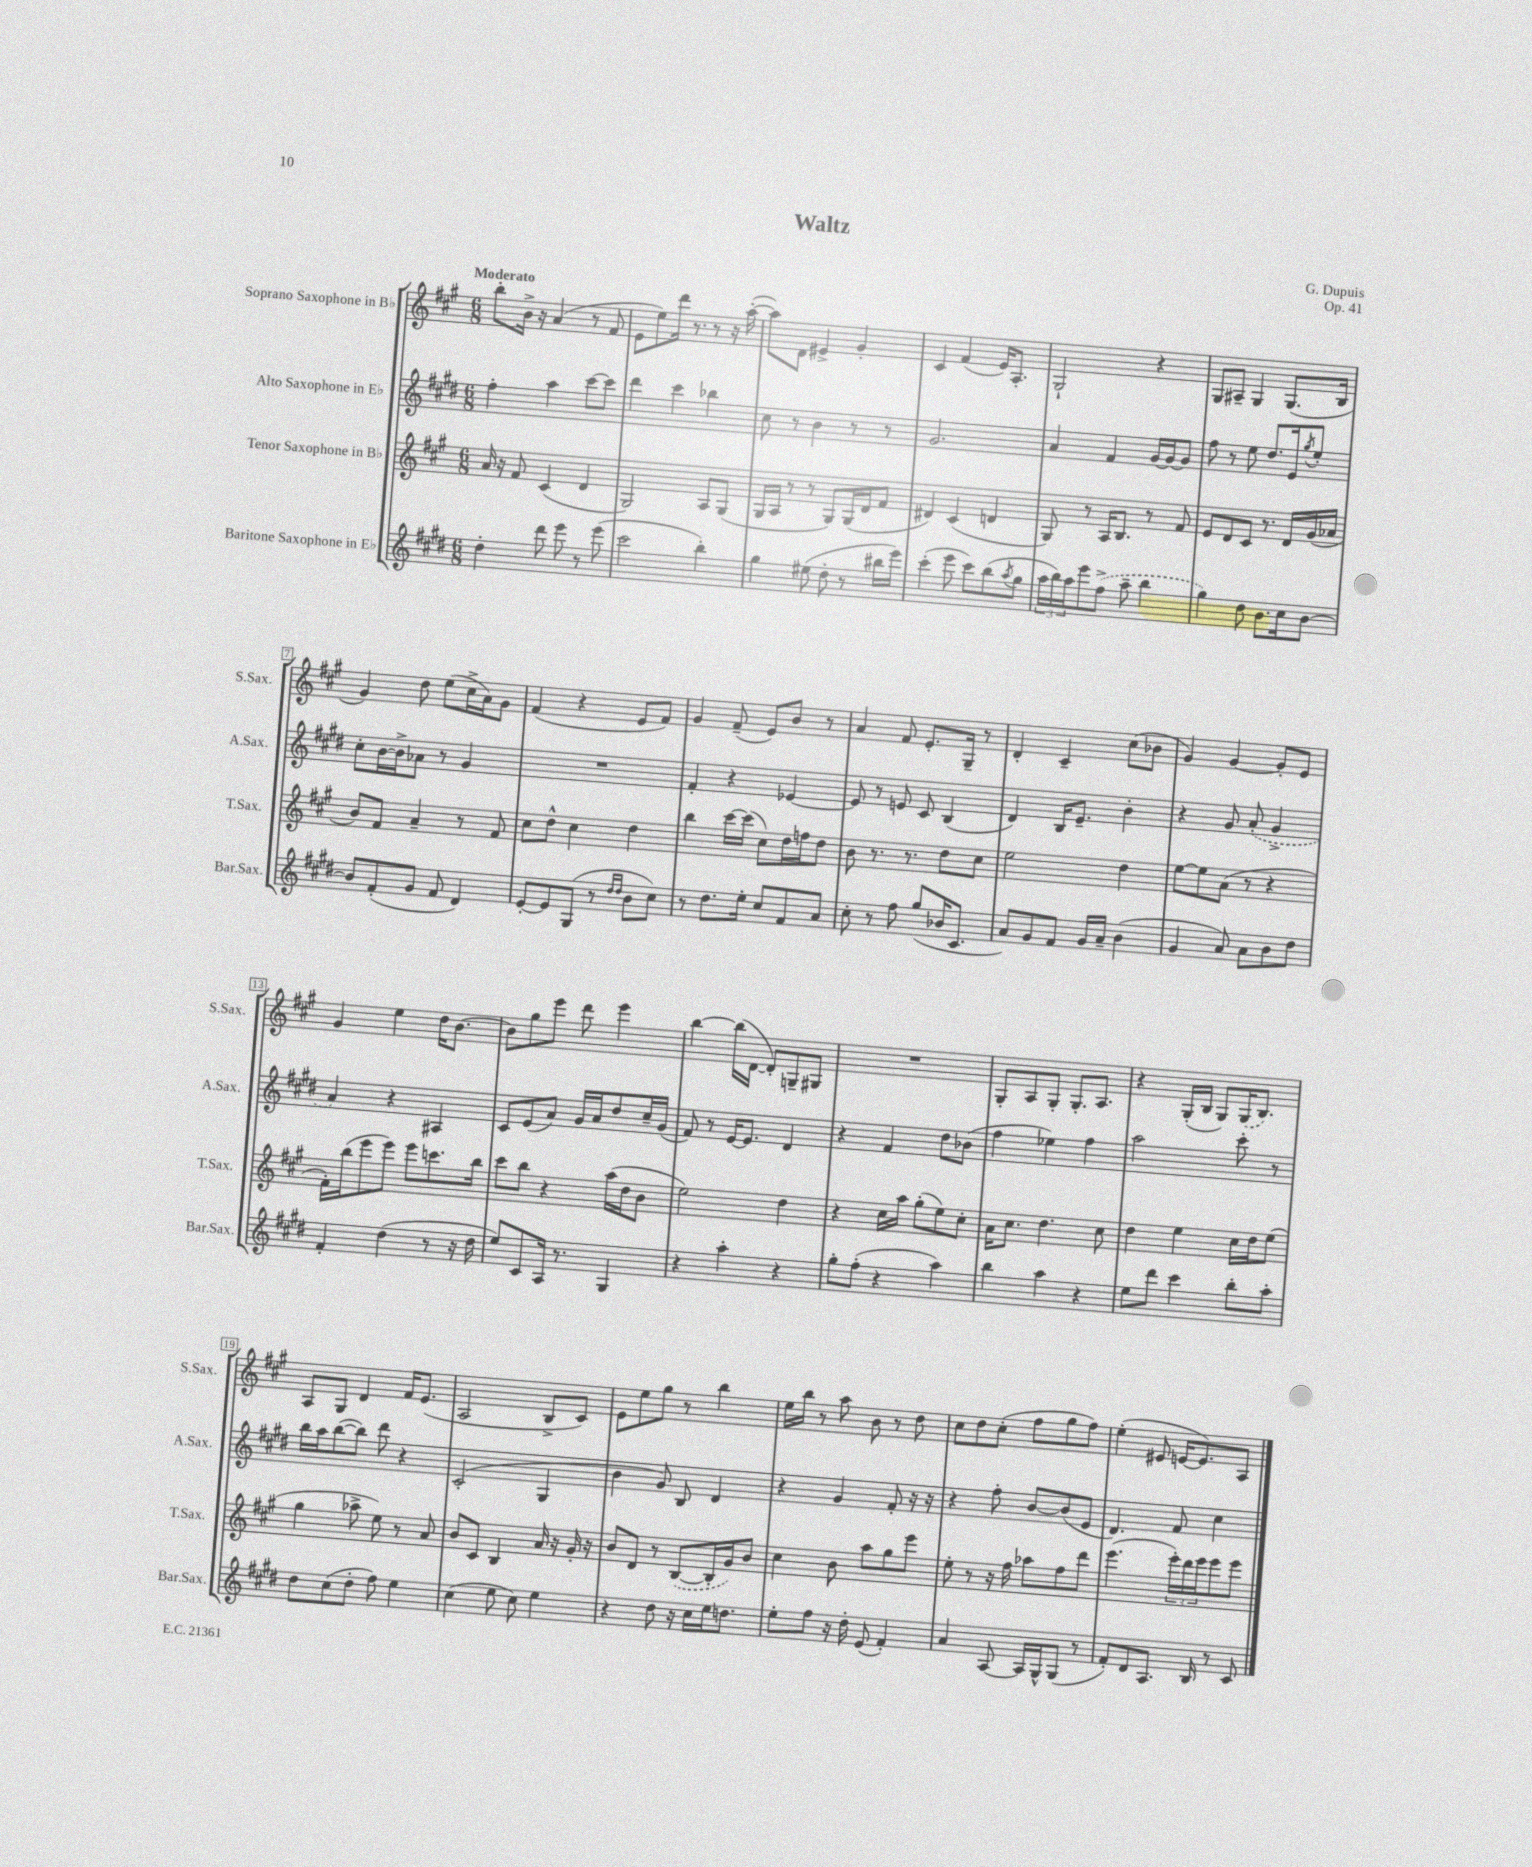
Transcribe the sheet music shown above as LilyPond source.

\header { title = "Waltz" composer = "G. Dupuis" opus = "Op. 41" }
<<
\new StaffGroup <<
\new Staff = "s0" \with { instrumentName = "Soprano Saxophone in Bb" shortInstrumentName = "S.Sax." } {
    \clef treble \key a \major \numericTimeSignature \time 6/8 \tempo "Moderato"
    b''8-. b'16-> r16 a'4( r8 fis'8 |
    e'8 e''8) d'''16 r8. r8 r16 a''16~-.( |
    a''8) d'8 eis'4-> gis'4-. |
    cis'4 fis'4( e'16) a8.-. |
    gis2-! r4 |
    gis8 ais8-- gis4 gis8.( b16 |
    gis'4) d''8 e''8( cis''16-> a'16) gis'8 |
    fis'4( r4 e'8 fis'8) |
    gis'4 fis'8--( e'8) b'8 r8 |
    a'4 fis'8 e'8.-. gis16-- r8 |
    d'4-. cis'4-- cis''8( bes'8 |
    gis'4) gis'4~ gis'8-. e'8 |
    gis'4 e''4 d''16 b'8.~ |
    b'8 gis''8 e'''8 d'''8 e'''4 |
    b''4~ b''16( d'16~ d'8-.) g8-- gis8 |
    R2. |
    gis8-. a8 gis8-. gis8.-. a8. |
    r4 gis16-.( b16 gis8) \once \slurDashed gis16( b8.) |
    a8 gis8 d'4 fis'16 e'8.( |
    a2 b8-> cis'8) |
    e'8 e''8 gis''8 r8 b''4 |
    e''16 b''16 r8 a''8 b'8 r8 d''8 |
    cis''8 d''8 cis''8-.( fis''8 gis''8 fis''8) |
    e''4-.( eis'8 e'16~ e'8.) a8 \bar "|." |
}
\new Staff = "s1" \with { instrumentName = "Alto Saxophone in Eb" shortInstrumentName = "A.Sax." } {
    \clef treble \key e \major \numericTimeSignature \time 6/8
    fis''4-. a''4 cis'''8~ cis'''8 |
    dis'''4 cis'''4 bes''4 |
    cis''8 r8 b'4 r8 r8 |
    gis'2. |
    a'4 fis'4 gis'16~ gis'16~ gis'8 |
    fis''8 r8 e''8 dis''8. e'16 \acciaccatura { gis''8 } e''8-. |
    cis''8-. b'16~ b'16-> aes'8 r8 gis'4 |
    R2. |
    fis'4-. r4 ees'4~ |
    ees'8 r8 e'8 cis'8 b4( |
    dis'4) b16 e'8.-- b'4-. |
    r4 gis'8 \once \slurDashed a'8-.( gis'4-> |
    a'4) r4 ais4 |
    cis'8 e'8( a'8) gis'16 a'16 dis''8 cis''16-- gis'16( |
    fis'8) r8 e'16~ e'8. dis'4 |
    r4 fis'4 dis''8 bes'8( |
    fis''4 ees''4) fis''4 |
    a''2 cis'''8-. r8 |
    b''16 a''16 b''8~( b''8) dis'''8 r4 |
    cis'2-.( gis4 |
    b'4 gis'8) b8 dis'4 |
    r4 gis'4 fis'8-. r16 r16 |
    r4 fis''8-. b'8~ b'8( e'8 |
    dis'4.) fis'8 cis''4 \bar "|." |
}
\new Staff = "s2" \with { instrumentName = "Tenor Saxophone in Bb" shortInstrumentName = "T.Sax." } {
    \clef treble \key a \major \numericTimeSignature \time 6/8
    a'16 r16 fis'8 cis'4( d'4 |
    gis2) a8 gis8( |
    gis16 a16 r8 r8 gis8) gis16( d'16 fis'8 |
    dis'4) cis'4( d'4 |
    gis8) r8 a16 b8. r8 fis'8 |
    e'8 d'8 cis'8 r8. d'16 gis'16( aes'16 |
    b'8) fis'8 a'4-- r8 fis'8 |
    cis''8 d''8-^ cis''4 d''4 |
    b''4 cis'''16~ cis'''16( cis''8) d''16 f''16 d''8 |
    b'8 r8. r8. d''8 cis''8 |
    e''2 d''4 |
    e''8~ e''8 a'8( r8 r4 |
    fis'16-.) b''16( e'''8 e'''8) e'''8 c'''8. b''16 |
    cis'''8 b''8 r4 a''16( d''16 b'8 |
    e''2) d''4 |
    r4 cis''16 a''16 gis''8-.( e''8) cis''8-. |
    a'16 cis''8. d''4. cis''8 |
    d''4 e''4 cis''16 d''16 e''8( |
    gis''4 aes''8-> e''8) r8 a'8 |
    b'8 cis'8 b4 a'16 r16 gis'16-. r16 |
    b'8 d'8 r8 \once \slurDashed b8~( b16-. gis'16) b'8 |
    cis''4 b'8 a''8 gis''8 e'''8 |
    e''8-. r8 r16 fis''16 aes''8 fis''8 d'''8 |
    e'''4.( \tuplet 3/2 { e'''16-.) d'''16 e'''16 } e'''8 e'''8 \bar "|." |
}
\new Staff = "s3" \with { instrumentName = "Baritone Saxophone in Eb" shortInstrumentName = "Bar.Sax." } {
    \clef treble \key e \major \numericTimeSignature \time 6/8
    dis''4-. dis'''8 e'''8 r8 e'''8( |
    cis'''2 b''4-.) |
    gis''4 eis''8( dis''8-. r8 bis''16 e'''16) |
    cis'''4-.( e'''8 cis'''8) b''8( \acciaccatura { a''8 } gis''8 |
    \tuplet 3/2 { a''16 b''16) a''16 } e'''8 \once \slurDashed fis''8->( a''8-- b''4 |
    gis''4) dis''8 b'8. cis''16 b'8~ |
    b'8 fis'8-.( gis'8 fis'8 dis'4) |
    e'8~-. e'8 gis8( r8 \grace { dis''16 dis''16 } b'8 cis''8) |
    r8 dis''8. e''16-. cis''8 fis'8 a'8 |
    cis''8-. r8 fis''8 gis''8( bes'16 cis'8. |
    a'8) gis'8 fis'8 gis'16 a'16-- b'4( |
    gis'4 a'8) a'8 b'8 dis''8 |
    fis'4-. dis''4( r8 r16 dis''16 |
    e''8) cis'8 a16 r8. gis4 |
    r4 a''4-. r4 |
    gis''8-. fis''8-.( r4 a''4) |
    b''4 a''4 r4 |
    e''8 dis'''8 cis'''4 b''8-. a''8-. |
    dis''8 cis''8( dis''8-. fis''8) e''4 |
    cis''4( e''8 cis''8) e''4 |
    r4 dis''8 r16 cis''16 e''16 d''8. |
    e''8-. fis''8 r16 dis''16-. e'8( fis'4-.) |
    a'4 a8~ a16 gis16-^ gis8( r8 |
    fis'8-.) dis'8 a8. b16 r8 cis'8 \bar "|." |
}
>>
>>
\layout { \context { \Score \override BarNumber.stencil = #(make-stencil-boxer 0.1 0.3 ly:text-interface::print) } }
